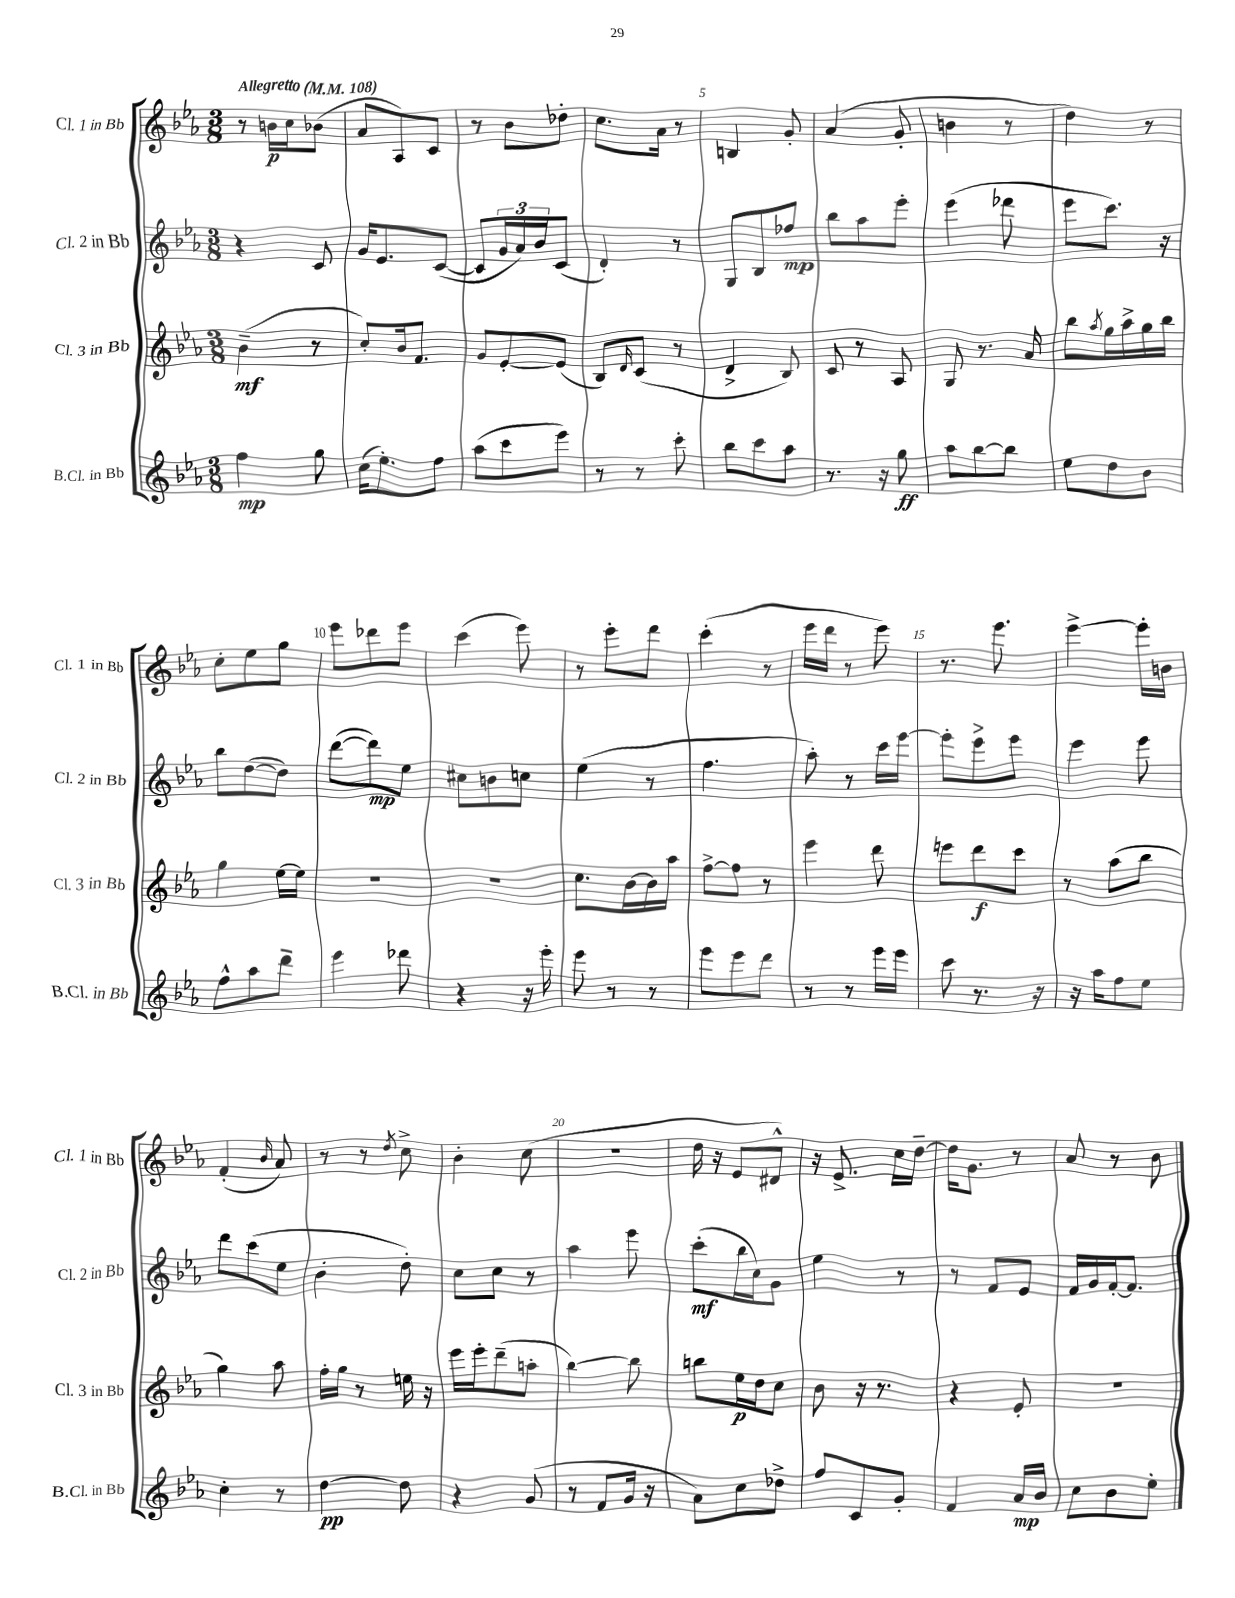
<<
\new StaffGroup <<
\new Staff = "s0" \with { instrumentName = "Cl. 1 in Bb" shortInstrumentName = "Cl. 1 in Bb" } {
    \clef treble \key ees \major \numericTimeSignature \time 3/8 \tempo "Allegretto" 4 = 108
    r8 b'16\p c''16 bes'8( |
    aes'8 aes8) c'8 |
    r8 bes'8 des''8-. |
    c''8. aes'16 r8 |
    b4 g'8-. |
    aes'4( g'8-. |
    b'4 r8 |
    d''4) r8 |
    c''8-. ees''8 g''8 |
    ees'''8 des'''8 ees'''8 |
    c'''4( ees'''8) |
    r8 ees'''8-. d'''8 |
    c'''4-.( r8 |
    ees'''16 d'''16 r8 ees'''8) |
    r8. ees'''8. |
    ees'''4~-> ees'''16-. b'16 |
    f'4-.( \grace { bes'16 } aes'8) |
    r8 r8 \acciaccatura { d''8 } c''8-> |
    bes'4-. c''8( |
    R4. |
    d''16 r16 ees'8 dis'8-^) |
    r16 ees'8.-> c''16 d''16~-- |
    d''16 g'8. r8 |
    aes'8 r8 bes'8 \bar "|." |
}
\new Staff = "s1" \with { instrumentName = "Cl. 2 in Bb" shortInstrumentName = "Cl. 2 in Bb" } {
    \clef treble \key ees \major \numericTimeSignature \time 3/8
    r4 c'8 |
    g'16 ees'8. c'8~( |
    c'8 \tuplet 3/2 { g'16 aes'16) bes'16 } c'8( |
    d'4-.) r8 |
    g8 bes8 fes''8\mp |
    bes''8 aes''8 ees'''8-. |
    ees'''4( des'''8 |
    ees'''8 c'''8.) r16 |
    bes''8 d''8~( d''8) |
    d'''8~( d'''8\mp) ees''8 |
    cis''8 b'8 c''8 |
    ees''4( r8 |
    f''4. |
    aes''8-.) r8 c'''16 ees'''16~ |
    ees'''8-. ees'''8-> ees'''8 |
    ees'''4 ees'''8 |
    d'''8 c'''8( ees''8 |
    bes'4-. d''8-.) |
    c''8 c''8 r8 |
    aes''4 ees'''8 |
    c'''8-.\mf( bes''16 c''16) g'8 |
    ees''4 r8 |
    r8 f'8 ees'8 |
    f'16 g'16 f'16~-. f'8. \bar "|." |
}
\new Staff = "s2" \with { instrumentName = "Cl. 3 in Bb" shortInstrumentName = "Cl. 3 in Bb" } {
    \clef treble \key ees \major \numericTimeSignature \time 3/8
    bes'4--\mf( r8 |
    c''8-.) bes'16 f'8. |
    g'8 ees'8~-. ees'8( |
    bes8) \grace { d'16 } c'8( r8 |
    d'4-> bes8) |
    c'8 r8 aes8 |
    g8 r8. aes'16 |
    bes''8 \acciaccatura { aes''8 } g''16 aes''16-> g''16 bes''16 |
    g''4 ees''16~ ees''16 |
    R4. |
    R4. |
    c''8. bes'16~ bes'16 aes''16 |
    f''8~-> f''8 r8 |
    ees'''4 d'''8 |
    e'''8 d'''8\f c'''8 |
    r8 aes''8( bes''8 |
    g''4) aes''8 |
    f''16-. g''16 r8 e''16 r16 |
    ees'''16 ees'''16-. d'''8--( a''8-. |
    bes''4~) bes''8 |
    b''8 ees''16\p d''16 c''8 |
    bes'8 r16 r8. |
    r4 ees'8-. |
    R4. \bar "|." |
}
\new Staff = "s3" \with { instrumentName = "B.Cl. in Bb" shortInstrumentName = "B.Cl. in Bb" } {
    \clef treble \key ees \major \numericTimeSignature \time 3/8
    f''4\mp g''8 |
    c''16( ees''8.-.) f''8 |
    aes''8( c'''8 ees'''8) |
    r8 r8 c'''8-. |
    bes''8 c'''8 aes''8 |
    r8. r16 g''8\ff |
    aes''8 bes''8~ bes''8 |
    ees''8 d''8 bes'8 |
    f''8-^ aes''8 d'''8-- |
    ees'''4 des'''8 |
    r4 r16 ees'''16-. |
    ees'''8 r8 r8 |
    ees'''8 ees'''8 d'''8 |
    r8 r8 ees'''16 ees'''16 |
    c'''8 r8. r16 |
    r16 aes''16 f''8 ees''8 |
    c''4-. r8 |
    d''4~\pp d''8 |
    r4 g'8( |
    r8 f'8 g'16 r16 |
    aes'8) c''8 des''8-> |
    f''8 c'8 g'8-. |
    f'4 aes'16\mp bes'16 |
    c''8 bes'8 ees''8-. \bar "|." |
}
>>
>>
\layout { \context { \Score \override BarNumber.break-visibility = ##(#f #t #t) barNumberVisibility = #(every-nth-bar-number-visible 5) } }
